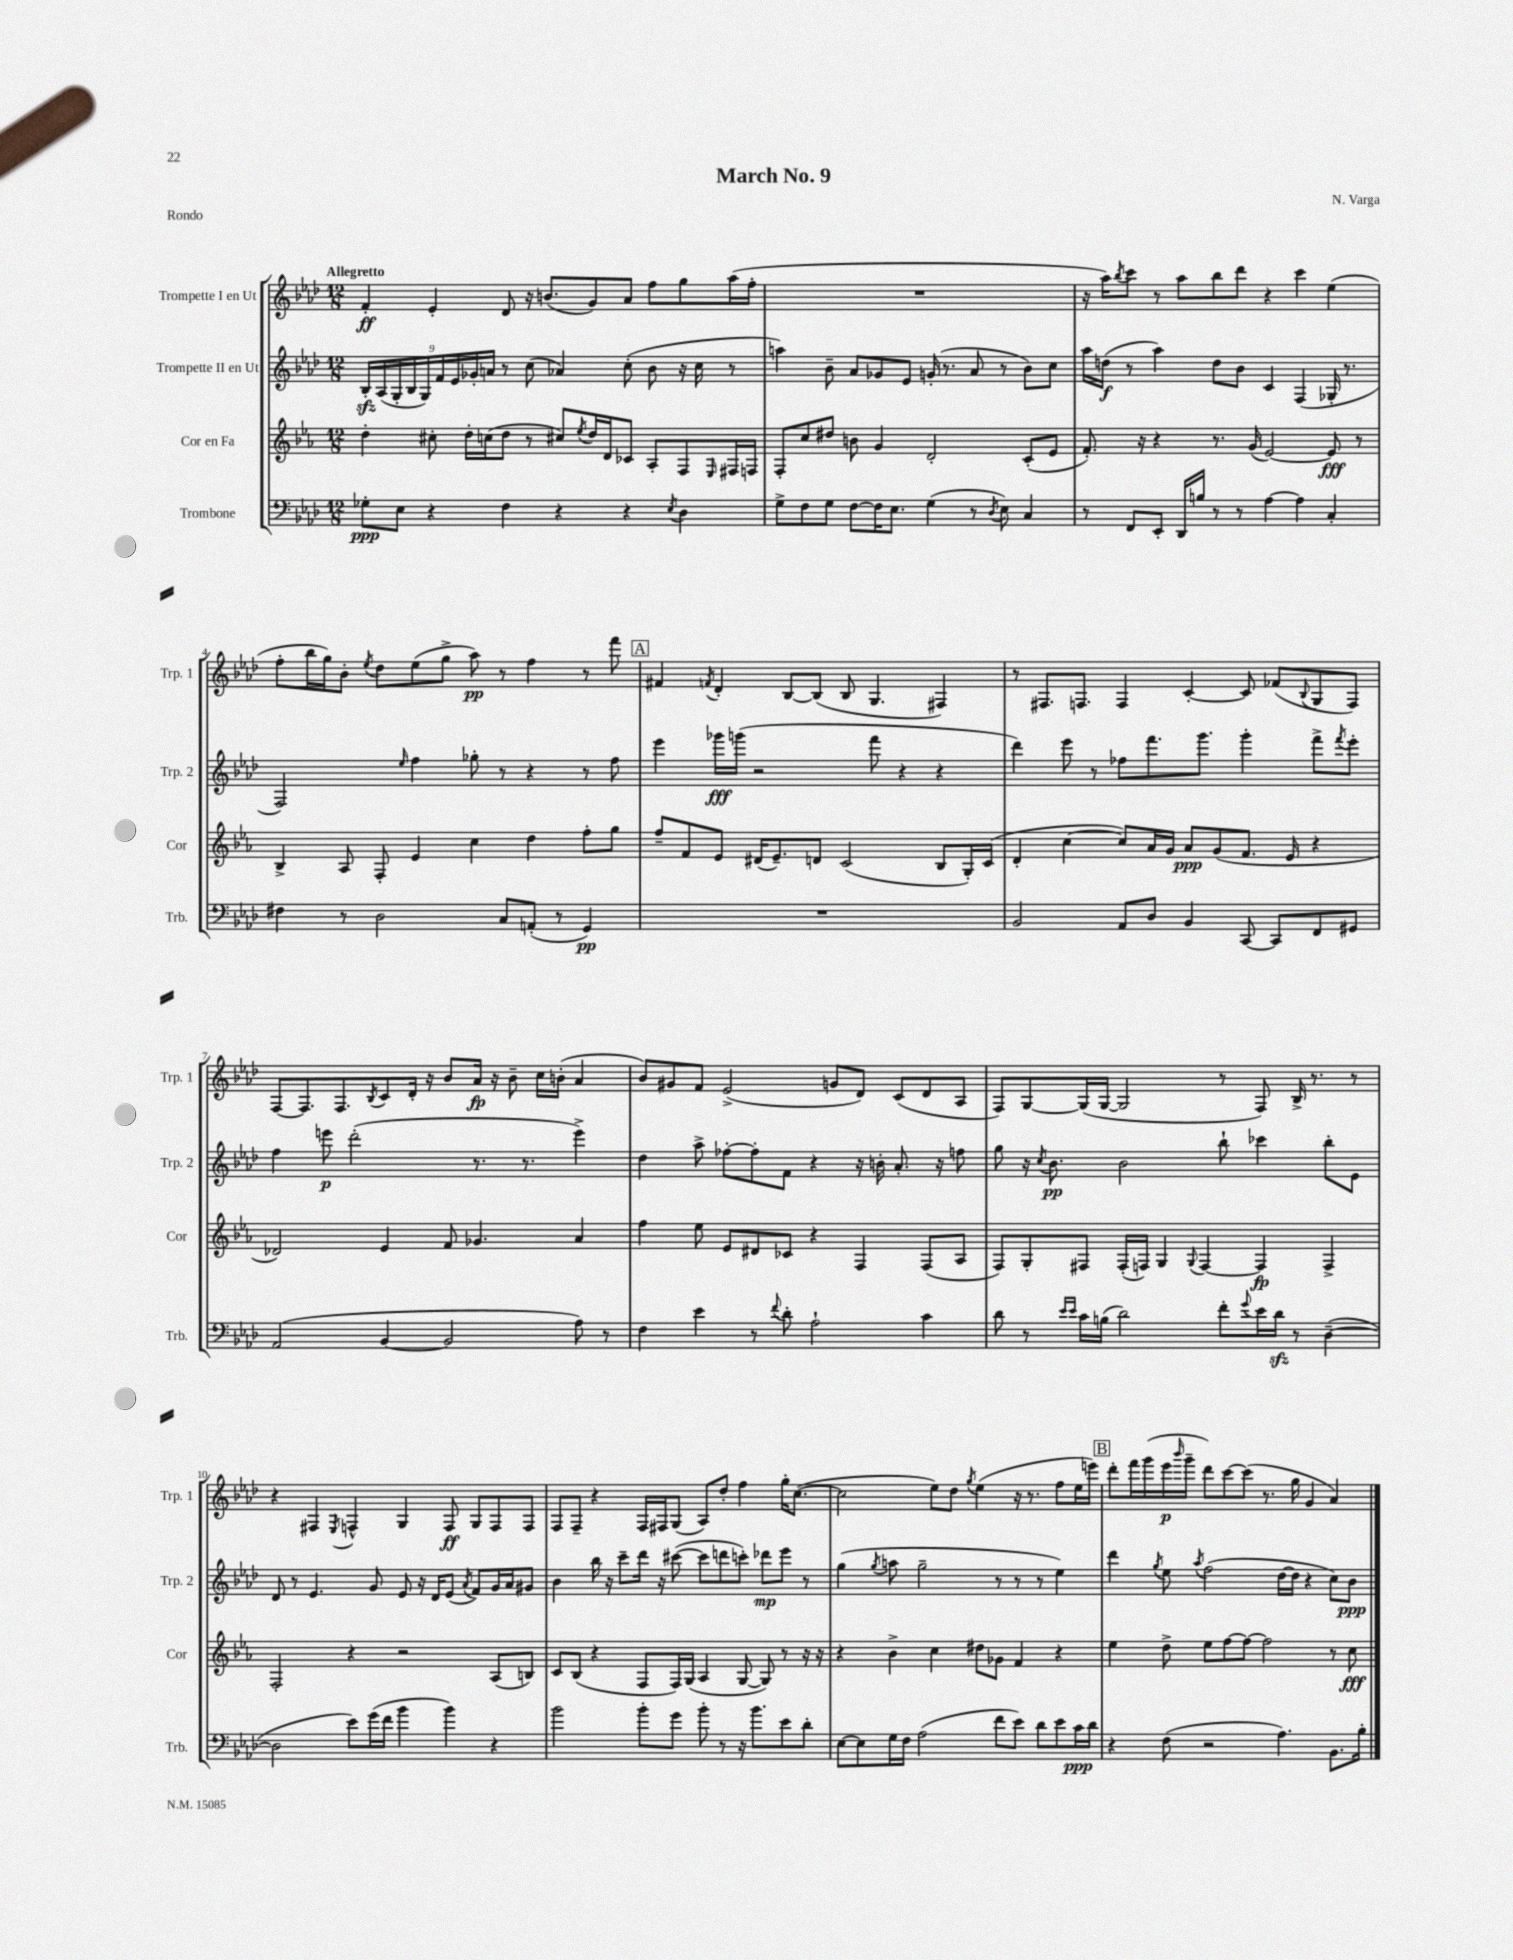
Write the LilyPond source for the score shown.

\header { title = "March No. 9" composer = "N. Varga" piece = "Rondo" }
<<
\new StaffGroup <<
\new Staff = "s0" \with { instrumentName = "Trompette I en Ut" shortInstrumentName = "Trp. 1" } {
    \clef treble \key aes \major \numericTimeSignature \time 12/8 \tempo "Allegretto"
    f'4-.\ff ees'4-. des'8 r16 b'8.( g'8) aes'8 f''8 g''8 aes''16( f''16-. |
    R1. |
    r16 aes''16) \acciaccatura { bes''8 } c'''8 r8 aes''8 bes''8 des'''8 r4 c'''4 ees''4( |
    f''8-. bes''16 g''16) bes'8-. \acciaccatura { ees''8 } des''8 ees''8( g''8-> aes''8\pp) r8 f''4 r8 f'''8 |
    \mark \markup { \box "A" } fis'4 \acciaccatura { f'8 } des'4-. bes8~ bes8( bes8 g4. fis4) |
    r8 fis8. f8. f4 c'4~-. c'8 fes'8( \appoggiatura { bes8 } g8 f8) |
    f8~ f8. f8. \acciaccatura { bes8 } c'8 des'16-. r16 bes'8 aes'16\fp r16 bes'8-- c''16 b'16-.( aes'4 |
    bes'8) gis'8 f'8 ees'2->( g'8 des'8) c'8( des'8 aes8 |
    f8) g8~ g16( g16~ g2 r8 f8) bes16-> r8. r8 |
    r4 fis4 \acciaccatura { ees8 } f4-^ g4 f8\ff g8 f8 f8 |
    f8 f8-- r4 f16 fis16 g8( aes8) des''8-. f''4 g''16-. c''8.~( |
    c''2 ees''8) des''8 \acciaccatura { g''8 } ees''4( r16 r8. f''8 ees''16 e'''16) |
    \mark \markup { \box "B" } des'''8-. f'''16 g'''16( ees'''16\p \grace { bes'''16 } g'''16-- des'''8) c'''8~ c'''8( r8. g''16 g'4 aes'4) \bar "|." |
}
\new Staff = "s1" \with { instrumentName = "Trompette II en Ut" shortInstrumentName = "Trp. 2" } {
    \clef treble \key aes \major \numericTimeSignature \time 12/8
    \tuplet 9/8 { bes16-.\sfz aes16( g16-. bes16 g16) f'16 ees'16 ges'16-. a'16 } r8 c''8( aes'4) c''8-.( bes'8 r16 c''16 r8 |
    a''4) bes'8-- aes'8 ges'8 ees'8 g'16-.( r8. aes'8 r8 bes'8) c''8 |
    aes''16 d''16\f( r8 aes''4) d''8 bes'8 c'4 f4( ges16-. r8. |
    f2) \grace { ees''16 } f''4 ges''8-. r8 r4 r8 f''8 |
    \mark \markup { \box "A" } ees'''4 ges'''16\fff g'''16( r2 f'''8 r4 r4 |
    des'''4) ees'''8 r8 fes''8 f'''8. g'''8. g'''4-. f'''8-> \acciaccatura { f'''8 } ees'''8-. |
    f''4 e'''8\p des'''2-.( r8. r8. e'''4->) |
    des''4 aes''8-> fes''8~-. fes''8-. f'8 r4 r16 b'16-. aes'8.-. r16 f''8 |
    g''8 r16 \acciaccatura { c''8 } bes'8.\pp bes'2 bes''8-! ces'''4 bes''8-. ees'8 |
    des'8 r8 ees'4. g'8 ees'8 r16 des'16 ees'8( \acciaccatura { aes'8 } f'8) g'16 aes'16 gis'8 |
    bes'4 bes''16 r16 c'''8-- des'''16 r16 cis'''8~( cis'''8 d'''8 c'''8-.) des'''8\mp ees'''8 r8 |
    g''4( \acciaccatura { g''8 } a''8 g''2-- r8 r8 r8 ees''4) |
    \mark \markup { \box "B" } des'''4 \acciaccatura { g''8 } ees''8 \acciaccatura { aes''8 } f''2( des''16~ des''16 r4 c''8) bes'8\ppp \bar "|." |
}
\new Staff = "s2" \with { instrumentName = "Cor en Fa" shortInstrumentName = "Cor" } {
    \clef treble \key ees \major \numericTimeSignature \time 12/8
    d''4-. cis''8-. d''16-. c''16( d''8 r8 cis''8) \acciaccatura { ees''8 } d''16 d'16 ces'8 aes8-. f8 \grace { ees16 } fis16 f16 |
    f8-. c''8 dis''8 b'8 g'4 d'2-. c'8-.( ees'8 |
    f'8.-.) r16 r4 r8. g'16( ees'2~) ees'8\fff r8 |
    bes4-> aes8 f8-. ees'4 c''4 d''4 f''8-. g''8 |
    \mark \markup { \box "A" } f''8-- f'8 ees'8 dis'16( ees'8.--) d'8 c'2( bes8 g16-.) c'16( |
    d'4-. c''4~ c''8) aes'16 g'16 aes'8\ppp g'8( f'8. ees'16 r4 |
    des'2) ees'4 f'8 ges'4. aes'4 |
    f''4 ees''8 ees'8 dis'8 ces'8 r4 f4 f8( aes8 |
    f8) g8-. fis8 fis16-.( f16) g4 \appoggiatura { g8 } f4~ f4\fp f4-> |
    f2-. r4 r2 aes8( b8) |
    c'8 bes8( r4 f8 f16) g16( aes4 g8~ g8) r8 r16 r16 |
    r4 bes'4-> c''4 dis''8 ges'8 f'4 r4 |
    \mark \markup { \box "B" } ees''4 d''8-> ees''8 f''8~ f''8~ f''2 r8 c''8\fff \bar "|." |
}
\new Staff = "s3" \with { instrumentName = "Trombone" shortInstrumentName = "Trb." } {
    \clef bass \key aes \major \numericTimeSignature \time 12/8
    ges8-.\ppp ees8 r4 f4 r4 r4 \acciaccatura { ees8 } des4 |
    g8-> f8 g8 f8~ f16 ees8. g4( r8 \acciaccatura { des8 } ees8) c4 |
    r8 f,8 ees,8-. des,16 b16 r8 r8 aes4~ aes4 c4-. |
    fis4 r8 des2 c8 a,8-.( r8 g,4\pp) |
    \mark \markup { \box "A" } R1. |
    bes,2 aes,8 des8 bes,4 c,8~ c,8 f,8 gis,8 |
    aes,2( bes,4~ bes,2 aes8) r8 |
    f4 ees'4 r8 \appoggiatura { f'8 } des'8-. aes2-! c'4 |
    des'8 r8 \grace { ees'16 ees'16 } c'16 b16( des'2) f'8-. \appoggiatura { g'8 } ees'16 des'16\sfz r8 des4~--( |
    des2 ees'8) g'16( f'16 bes'4 bes'4) r4 |
    bes'2 bes'8-. g'8 bes'8-. r8 r16 bes'8. ees'8 des'8-. |
    ees8~ ees8 g16 f16 aes2( f'8 ees'8) des'8 ees'8 c'16\ppp des'16 |
    \mark \markup { \box "B" } r4 f8( r2 aes4.) bes,8. bes16-. \bar "|." |
}
>>
>>
